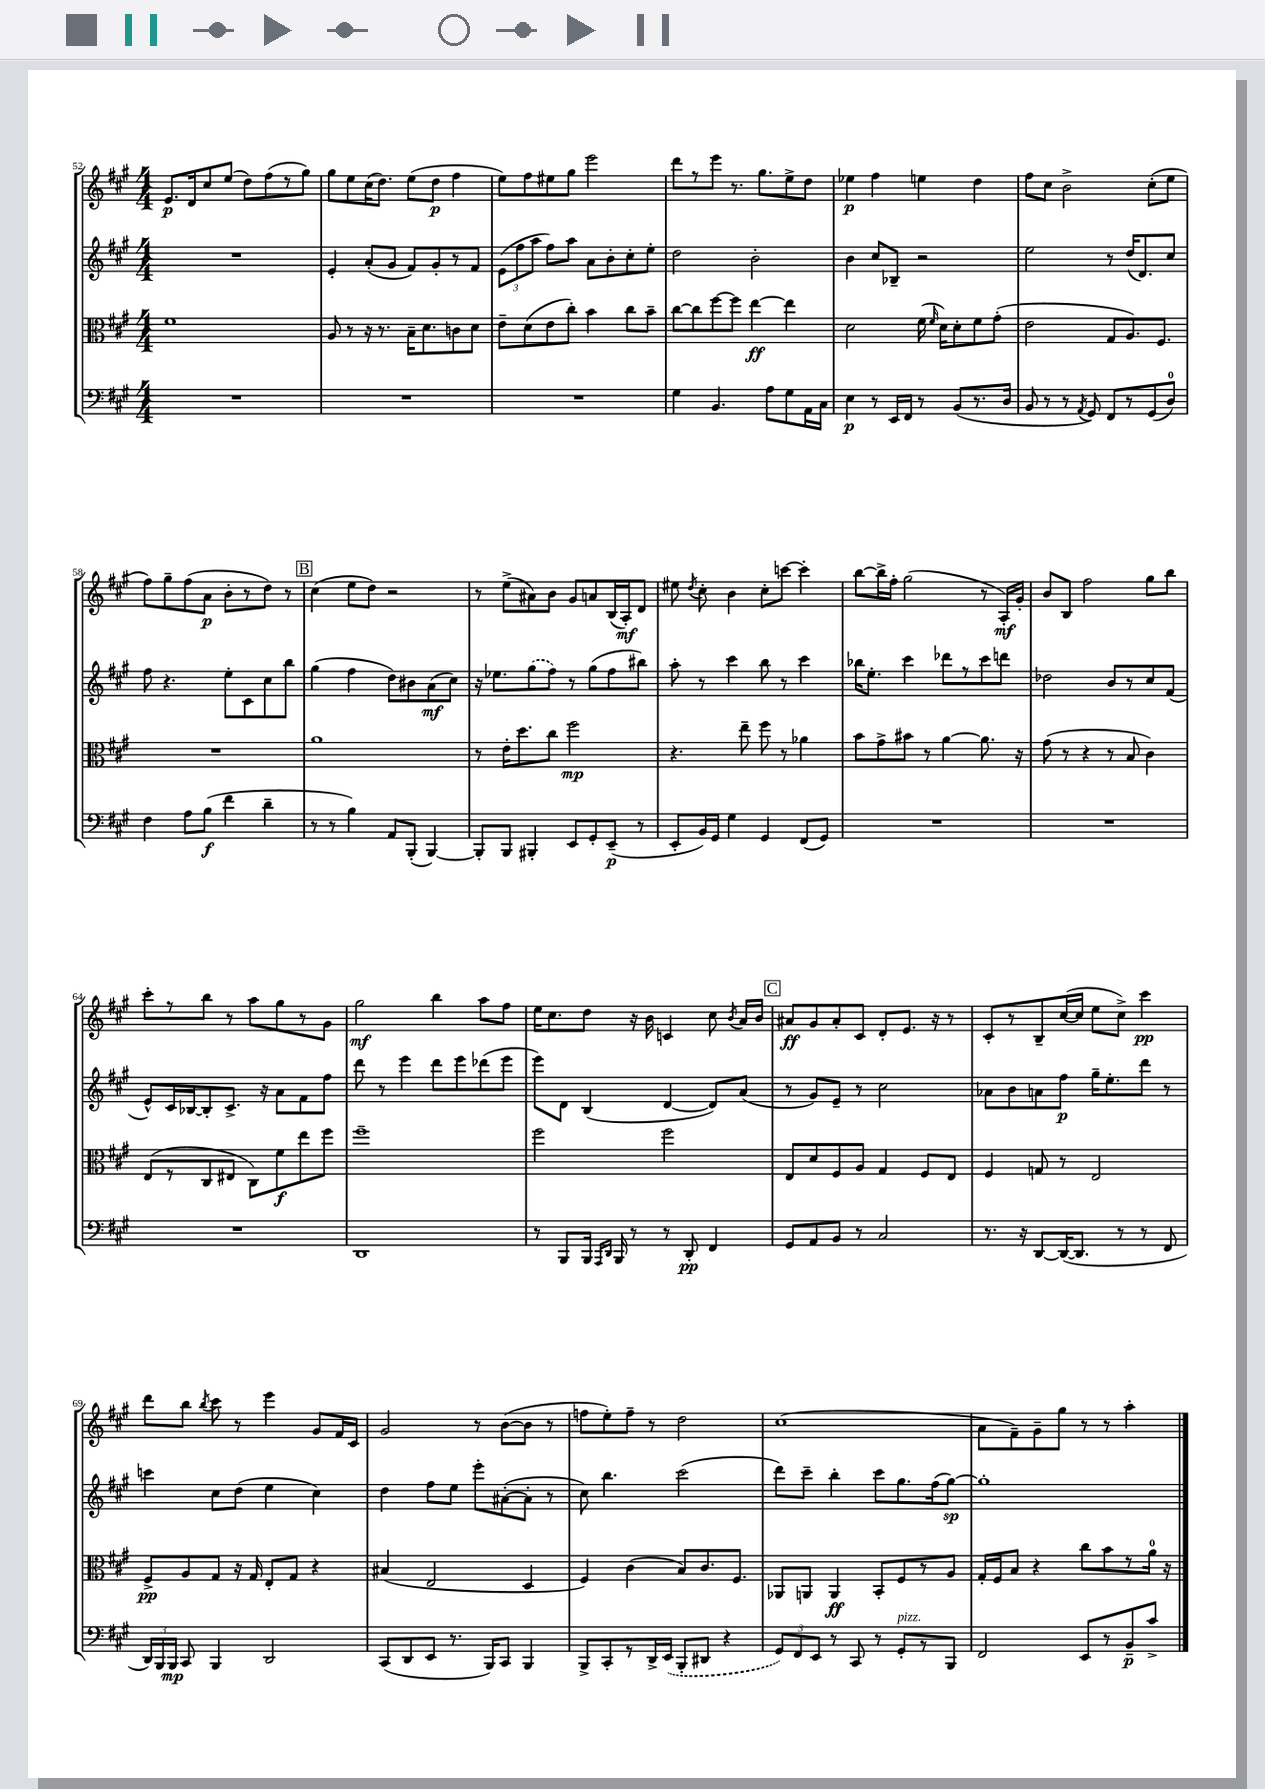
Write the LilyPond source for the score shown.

<<
\new StaffGroup <<
\new Staff = "s0" {
    \clef treble \key a \major \numericTimeSignature \time 4/4
    \autoBeamOff e'8.[\p d'16 cis''8 e''8]( d''8[) fis''8( r8 gis''8]) |
    gis''8[ e''8 cis''16( d''8.]) e''8[( d''8]\p fis''4 |
    e''8[) fis''8 eis''8 gis''8] e'''2 |
    d'''8[ r8 e'''8] r8. gis''8.[ e''8-> d''8] |
    ees''4\p fis''4 e''4 d''4 |
    fis''8[ cis''8] b'2-> cis''8[-.( e''8] |
    fis''8[) gis''8-- fis''8( a'8]\p b'8[-. r8 d''8]) r8 |
    \mark \markup { \box "B" } cis''4( e''8[ d''8]) r2 |
    r8 e''8[->( ais'8) b'8] gis'8[ a'8 b16( a16-.\mf) d'8] |
    eis''8 \acciaccatura { d''8 } cis''8-. b'4 cis''8[-. c'''8]~ c'''4-. |
    b''8[~ b''16-> fis''16]-. gis''2( r8 a16[-.\mf) gis'16]-. |
    b'8[ b8] fis''2 gis''8[ b''8] |
    cis'''8[-. r8 b''8] r8 a''8[ gis''8 r8 gis'8] |
    gis''2\mf b''4 a''8[ fis''8] |
    e''16[ cis''8. d''8] r16 b'16 c'4 cis''8 \acciaccatura { b'8 } a'16[ b'16] |
    \mark \markup { \box "C" } ais'8[\ff gis'8 ais'8-. cis'8] d'8[-. e'8.] r16 r8 |
    cis'8[-. r8 b8-- cis''16~( cis''16] e''8[ cis''8]->) cis'''4\pp |
    d'''8[ b''8] \acciaccatura { b''8 } cis'''8 r8 e'''4 gis'8[ fis'16 cis'16] |
    gis'2 r8 b'8[~( b'8] r8 |
    f''8[ e''8-.) f''8]-- r8 d''2 |
    cis''1( |
    a'8[ fis'8--) gis'8-- gis''8] r8 r8 a''4-. \bar "|." |
}
\new Staff = "s1" {
    \clef treble \key a \major \numericTimeSignature \time 4/4
    \autoBeamOff R1 |
    e'4-. a'8[-.( gis'8] fis'8[) gis'8-. r8 fis'8] |
    \tuplet 3/2 { e'8[( fis''8 a''8] } fis''8[) a''8] a'8[ b'8-. cis''8-. e''8]-. |
    d''2 b'2-. |
    b'4 cis''8[ bes8]-- r2 |
    e''2 r8 d''16[( d'8.) cis''8] |
    fis''8 r4. e''8[-. cis'8 cis''8 b''8] |
    \mark \markup { \box "B" } gis''4( fis''4 d''8[) bis'8 a'8\mf( cis''8]) |
    r16 ees''8.[ \once \slurDashed gis''8( fis''8]) r8 gis''8[( fis''8 bis''8]) |
    a''8-. r8 cis'''4 b''8 r8 cis'''4 |
    bes''16[ e''8.]-. cis'''4 des'''8[ r8 cis'''8 d'''8] |
    des''2 b'8[ r8 cis''8 fis'8]( |
    e'8[-^) cis'16 bes16~ bes8-. cis'8.]-> r16 a'8[ fis'8 fis''8] |
    d'''8 r8 e'''4 d'''8[ e'''8 des'''8( e'''8] |
    e'''8[) d'8] b4( d'4~ d'8[) a'8]( |
    \mark \markup { \box "C" } r8 gis'8[) e'8]-- r8 cis''2 |
    aes'8[ b'8 a'8 fis''8]\p gis''16[-- e''8.-. d'''8] r8 |
    c'''4 cis''8[ d''8]( e''4 cis''4) |
    d''4 fis''8[ e''8] e'''8[-. ais'8~-.( ais'8]-. r8 |
    cis''8) b''4. cis'''2( |
    d'''8[) cis'''8]-- b''4-. cis'''8[ gis''8. fis''16( gis''8]~\sp) |
    gis''1-. \bar "|." |
}
\new Staff = "s2" {
    \clef alto \key a \major \numericTimeSignature \time 4/4
    \autoBeamOff fis'1 |
    a8 r8 r16 r8. b16[-- d'8. c'8 d'8] |
    e'8[-- d'8( e'8 cis''8]-.) b'4 cis''8[ b'8]-- |
    cis''8[~ cis''8 fis''8~ fis''8] e''4~\ff e''4 |
    d'2 fis'16( \grace { fis'16 } d'16[) d'8-. fis'8 gis'8]-.( |
    e'2 gis8[ a8.) fis8.] |
    R1 |
    \mark \markup { \box "B" } a'1 |
    r8 e'16[-. d''8. cis''8] fis''2\mp |
    r4. e''8-- fis''8 r8 aes'4 |
    b'8[ gis'8-> bis'8] r8 a'4~ a'8. r16 |
    gis'8( r8 r4 r8 b8 cis'4) |
    e8[( r8 cis8 eis8] cis8[) fis'8\f e''8 fis''8] |
    fis''1-- |
    fis''2 fis''2 |
    \mark \markup { \box "C" } e8[ d'8 fis8 a8] gis4 fis8[ e8] |
    fis4 g8 r8 e2 |
    fis8[->\pp a8 gis8] r16 gis16 e8[-. gis8] r4 |
    bis4( e2 d4 |
    fis4) cis'4( b8[) cis'8. fis8.] |
    aes,8[ a,8] a,4\ff b,8[-. fis8 r8 a8] |
    gis16[-. fis16 b8] r4 cis''8[ b'8 r8 a'16]-0 r16 \bar "|." |
}
\new Staff = "s3" {
    \clef bass \key a \major \numericTimeSignature \time 4/4
    \autoBeamOff R1 |
    R1 |
    R1 |
    gis4 b,4. a8[ gis8 a,16 cis16] |
    e4\p r8 e,16[ fis,16] r8 b,8[( r8. d16] |
    b,8 r8 r8 \acciaccatura { a,8 } gis,8) fis,8[ r8 gis,8( d8]-0) |
    fis4 a8[ b8]\f( fis'4 d'4-- |
    \mark \markup { \box "B" } r8 r8 b4) a,8[ b,,8]-.( b,,4~) |
    b,,8[-. b,,8] bis,,4-. e,8[ gis,8-. e,8]--\p( r8 |
    e,8[-. b,16) gis,16] gis4 gis,4 fis,8[( gis,8]) |
    R1 |
    R1 |
    R1 |
    d,1 |
    r8 b,,8[ b,,16] \grace { a,,16[ d,16] } b,,16 r8 r8 d,8-.\pp fis,4 |
    \mark \markup { \box "C" } gis,8[ a,8 b,8] r8 cis2 |
    r8. r16 d,8[~ d,16~( d,8.] r8 r8 fis,8 |
    \tuplet 3/2 { d,16[) b,,16 b,,16]\mp } cis,8 b,,4 d,2 |
    cis,8[( d,8 e,8] r8. b,,16[) cis,8] b,,4 |
    b,,8[-> cis,8-. r8 d,16-> \once \slurDashed e,16]( b,,8[-. dis,8] r4 |
    \tuplet 3/2 { gis,8[) fis,8 e,8] } r8 cis,8 r8 gis,8[-.^\markup { \italic "pizz." } r8 b,,8] |
    fis,2 e,8[ r8 b,8--\p cis'8]-> \bar "|." |
}
>>
>>
\layout { \context { \Score currentBarNumber = #52 } }
